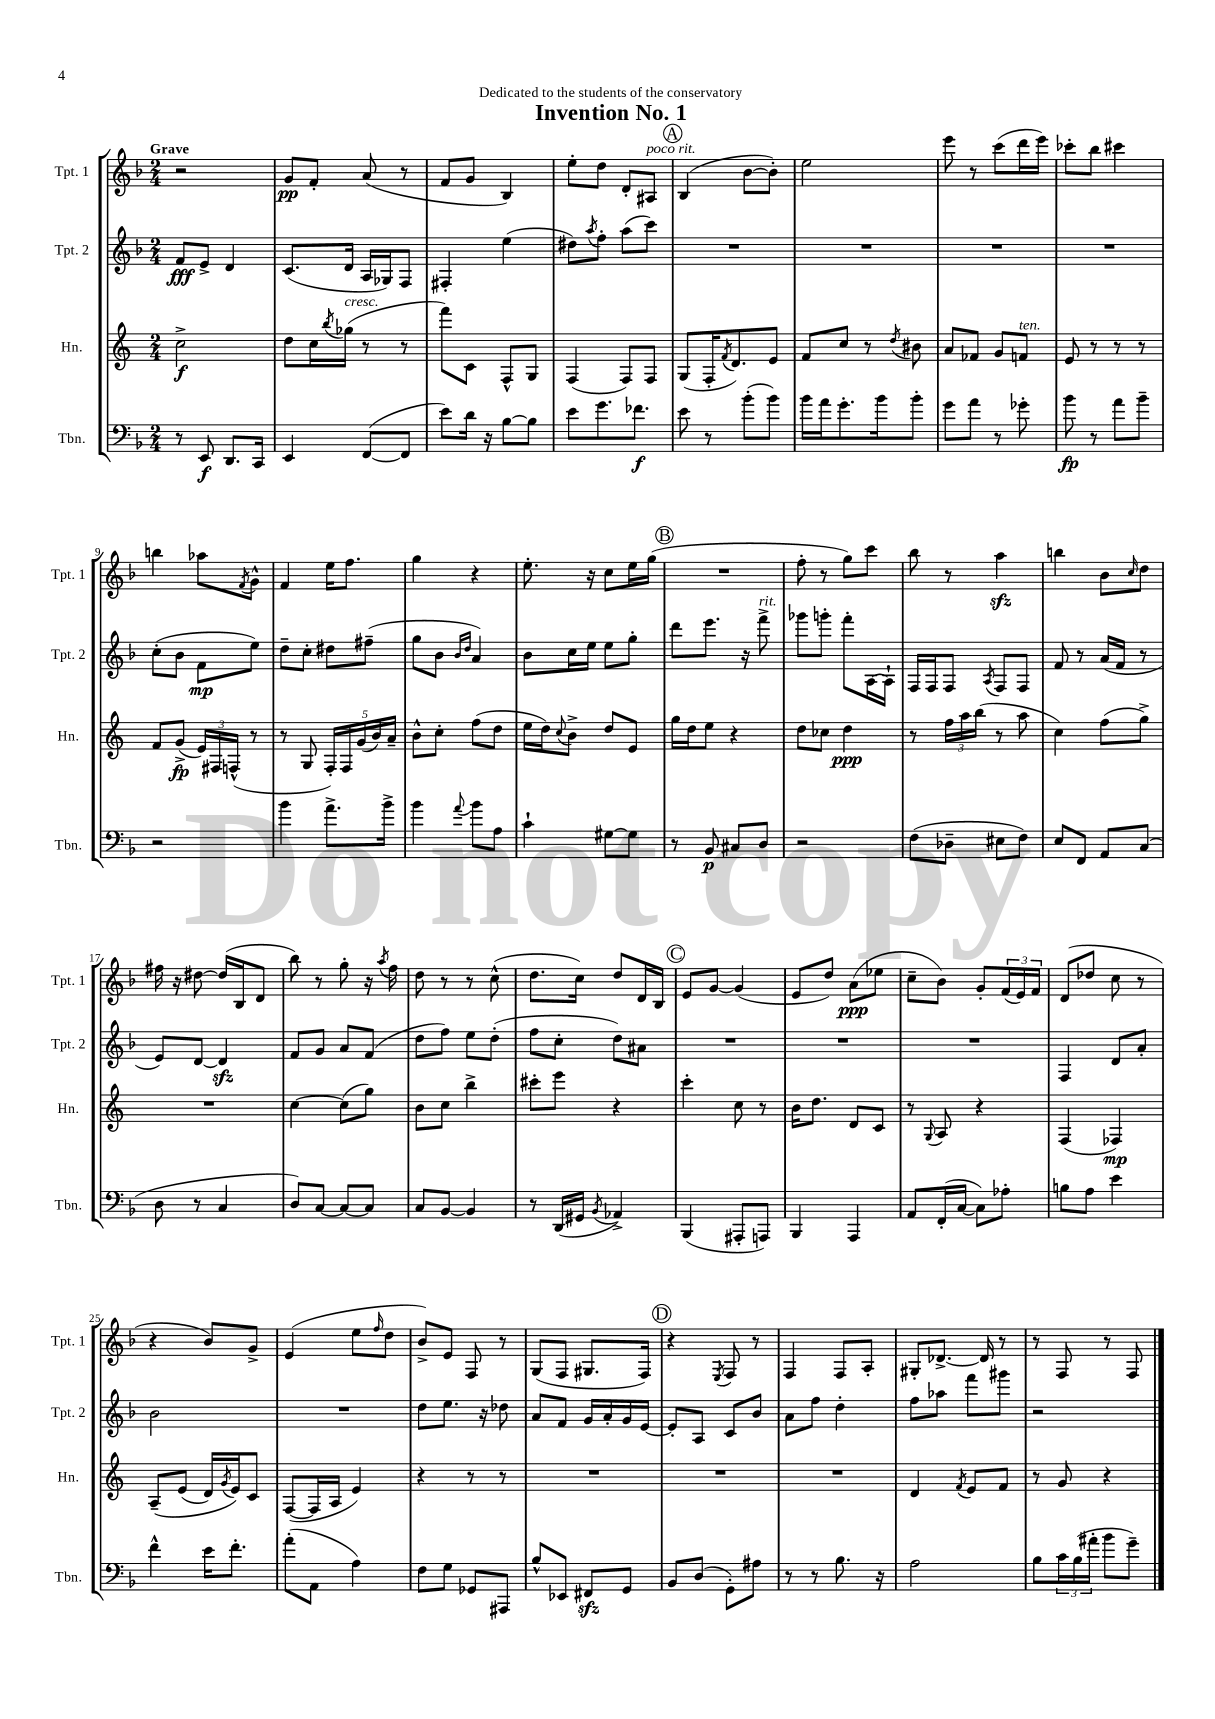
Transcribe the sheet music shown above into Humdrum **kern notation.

**kern	**kern	**kern	**kern
*staff4	*staff3	*staff2	*staff1
*clefF4	*clefG2	*clefG2	*clefG2
*k[b-]	*k[]	*k[b-]	*k[b-]
*M2/4	*M2/4	*M2/4	*M2/4
8r	2cc^	8f	2r
8EE	.	8e^	.
8.DD	.	4d	.
16CC	.	.	.
=	=	=	=
4EE	8dd	(8.c	8g
.	16cc	.	8f'
.	8qbb	.	.
.	(16gg-	16d	.
([8FF	8r	16A	(8a
.	.	16G-)	.
8FF]	8r	8F	8r
=	=	=	=
8e)	8fff)	4F#'	8f
16d	8c	.	8g
16r	.	.	.
[8B-	8F^^	(4ee	4B-)
8B-]	8G	.	.
=	=	=	=
8e	(4F	8dd#)	8ee'
.	.	8qaa	.
8.g	.	8ff'	8dd
.	8F)	(8aa	8d'
8.f-	.	.	.
.	8F	8ccc)	8A#
=	=	=	=
8e	(8G	2r	(4B-
8r	16F'	.	.
.	8qf	.	.
.	8.d)	.	.
(8b-'	.	.	[8b-
8b-)	8e	.	8b-'])
=	=	=	=
16b-	8f	2r	2ee
16a	.	.	.
8.g'	8cc	.	.
.	8r	.	.
16b-	.	.	.
.	8qdd	.	.
8b-'	8b#	.	.
=	=	=	=
8g	8a	2r	8eee
8a	8f-	.	8r
8r	8g	.	(8ccc
8g-'	8f	.	16ddd
.	.	.	16eee)
=	=	=	=
8b-	8e	2r	8ccc-'
8r	8r	.	8bb-
8a	8r	.	4ccc#
8b-~	8r	.	.
=	=	=	=
2r	8f	(8cc'	4bb
.	(8g^	8b-	.
.	24e)	8f	8aa-
.	24F#	.	.
.	(24F^^	.	.
.	.	.	8qf
.	8r	8ee)	8g^^
=	=	=	=
4b-	8r	8dd~	4f
.	8G	8cc'	.
8.a^	20F')	8dd#	16ee
.	20F	.	.
.	.	.	8.ff
.	(20g	.	.
.	.	(8ff#~	.
.	20b)	.	.
16b-^	.	.	.
.	20a~	.	.
=	=	=	=
4b-	8b^^	8gg	4gg
.	8cc'	8b-	.
.	.	16qqb-	.
8qqa	.	16qqdd	.
8b-	(8ff	4a)	4r
8A	8dd	.	.
=	=	=	=
4c`	16ee	8b-	8.ee'
.	16dd)	.	.
.	8qqcc	.	.
.	8b^	16cc	.
.	.	16ee	16r
[8G#	8dd	8ee	8cc
8G#]	8e	8gg'	16ee
.	.	.	(16gg
=	=	=	=
8r	16gg	8ddd	2r
.	16dd	.	.
8BB-	8ee	8.eee	.
8C#	4r	.	.
.	.	16r	.
8D	.	8fff^	.
=	=	=	=
2r	8dd	8ggg-	8ff'
.	8cc-	8ggg'	8r
.	4dd	8fff'	8gg)
.	.	[16A	8ccc
.	.	16A`]	.
=	=	=	=
(8F	8r	16F	8bb-
.	.	16F	.
8D-~	24ff	8F	8r
.	24aa	.	.
.	(24bb	.	.
.	.	8qA	.
8E#	8r	8F	4aa
8F)	8aa	8F	.
=	=	=	=
8E	4cc)	8f	4bb
8FF	.	8r	.
8AA	(8ff	(16a	8b-
.	.	16f	.
.	.	.	16qqcc
(8C	8gg^)	8r	8dd
=	=	=	=
8D	2r	8e)	16ff#
.	.	.	16r
8r	.	[8d	[8dd#
4C	.	4d]	(16dd#]
.	.	.	16B-
.	.	.	8d
=	=	=	=
8D)	[4cc	8f	8bb-)
[8C	.	8g	8r
8C_	(8cc]	8a	8gg'
8C]	8gg)	(8f	16r
.	.	.	8qaa
.	.	.	16ff
=	=	=	=
8C	8b	8dd	8dd
[8BB-	8cc	8ff)	8r
4BB-]	4bb^	8ee	8r
.	.	(8dd'	(8cc^^
=	=	=	=
8r	8ccc#'	8ff	8.dd
(16DD	8eee	8cc'	.
16GG#	.	.	16cc)
8qBB-	.	.	.
4AA-^)	4r	8dd)	8dd
.	.	8a#	16d
.	.	.	16B-
=	=	=	=
(4BBB-	4ccc'	2r	8e
.	.	.	[8g
8AAA#'	8cc	.	(4g]
8AAA)	8r	.	.
=	=	=	=
4BBB-	16b	2r	8e
.	8.dd	.	.
.	.	.	8dd)
4AAA	8d	.	(8a
.	8c	.	8ee-
=	=	=	=
8AA	8r	2r	8cc~
.	8qqG	.	.
(16FF'	8A	.	8b-)
[16C	.	.	.
8C])	4r	.	8g'
8A-'	.	.	(24f
.	.	.	24e)
.	.	.	24f
=	=	=	=
8B	(4F	4F	(8d
8A	.	.	8dd-
4e	4F-)	8d	8cc
.	.	8a'	8r
=	=	=	=
4f^^	&(8A~	2b-	4r
.	(8e	.	.
16e	16d)	.	8b-)
.	8qg	.	.
8.f'	16e&)	.	.
.	8c	.	8g^
=	=	=	=
(8a'	([8F	2r	(4e
8AA	16F]	.	.
.	16A	.	.
4A)	4e)	.	8ee
.	.	.	16qqff
.	.	.	8dd
=	=	=	=
8F	4r	8dd	8b-^)
8G	.	8.ee	8e
8GG-	8r	.	8F
.	.	16r	.
8AAA#	8r	8dd-	8r
=	=	=	=
8B-^^	2r	8a	(8G
8EE-	.	8f	8F
8FF#	.	16g	8.G#
.	.	16a'	.
8GG	.	16g	.
.	.	[16e	16F)
=	=	=	=
8BB-	2r	8e']	4r
(8D	.	8A	.
.	.	.	8qE
8GG')	.	8c	8F
8A#	.	8b-	8r
=	=	=	=
8r	2r	8a	4F
8r	.	8ff	.
8.B-	.	4dd'	8F
.	.	.	8A'
16r	.	.	.
=	=	=	=
2A	4d	8ff	8G#'
.	.	8aa-	[8.d-^
.	8qf	.	.
.	8e	8fff	.
.	.	.	16d-]
.	8f	8ggg#	8r
=	=	=	=
8B-	8r	2r	8r
24c	8g	.	8F
(24B-	.	.	.
24a#'	.	.	.
8b-	4r	.	8r
8g~)	.	.	8F
==	==	==	==
*-	*-	*-	*-
